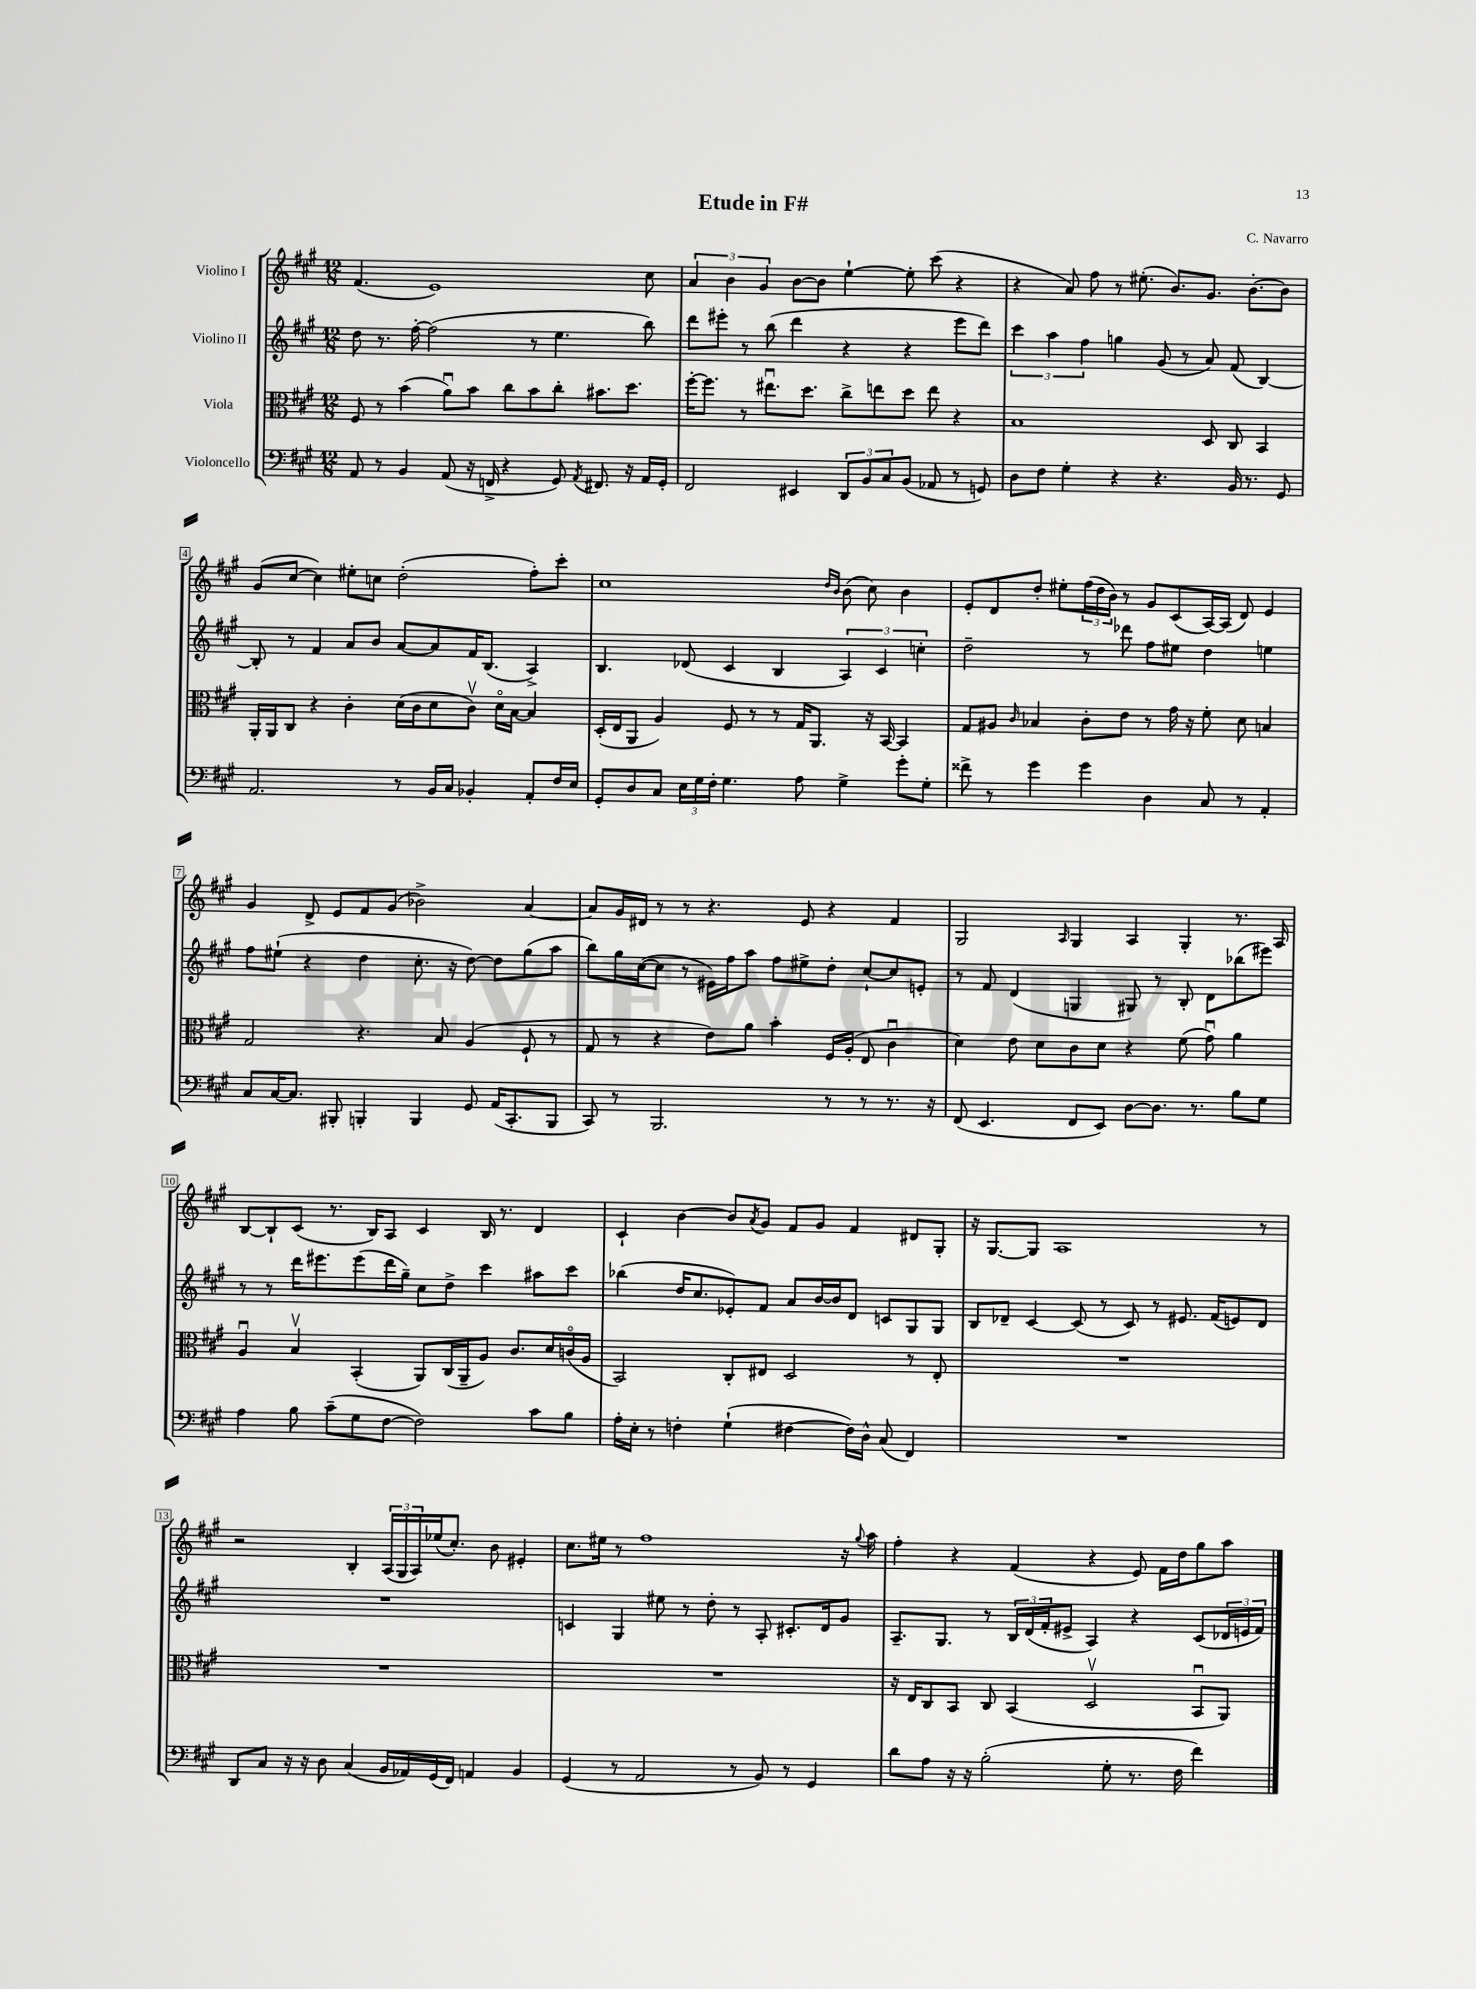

**kern	**kern	**kern	**kern
*part4	*part3	*part2	*part1
*staff4	*staff3	*staff2	*staff1
*I"Violoncello	*I"Viola	*I"Violino II	*I"Violino I
*clefF4	*clefC3	*clefG2	*clefG2
*k[f#c#g#]	*k[f#c#g#]	*k[f#c#g#]	*k[f#c#g#]
*M12/8	*M12/8	*M12/8	*M12/8
=1	=1	=1	=1
8AA/	8F#/	8dd\	(4.f#/
8r	8r	8.r	.
4BB/	(4b\	.	.
.	.	[16ff#'\	.
.	.	(2ff#\]	1e)
(8AA/	8au\L)	.	.
16r	8b\J	.	.
16FFn^/	.	.	.
4r	8cc#\L	.	.
.	8b\	8r	.
8GG#/)	8cc#'\J	4.ee\	.
8qAA/	.	.	.
8.FF#X/	8.b#X\L	.	.
16r	8.dd\J	.	.
16AA/LL	.	8bb\)	8cc#\
16GG#'/JJ	.	.	.
=2	=2	=2	=2
2FF#/	[16ff#'\KL	8ddd\L	6a/
.	8.ff#\J]	.	.
.	.	8eee#X'\J	.
.	.	.	6b\
.	8r	8r	.
.	.	.	6g#/
.	8.ee#Xu\L	(8bb\	.
4EE#X/	.	4ddd\	[8b\L
.	8.dd\J	.	.
.	.	.	8b\J]
12DD/L	8cc#^\L	4r	[4ee`\
12BB/	.	.	.
.	8een\	.	.
12C#/	.	.	.
(8BB/J	8dd\J	4r	8ee'\]
8AA-X/	8ee\	.	(8ccc#\
8r	4r	8eee#\L	4r
8GGn/)	.	8ddd\J)	.
=3	=3	=3	=3
8D\L	1B	6ccc#\	4r
8F#\J	.	.	.
.	.	6aa\	.
4G#'\	.	.	8a/)
.	.	6ff#\	.
.	.	.	8ff#\
4r	.	4ggn\	8r
.	.	.	(8.ee#X'\
4.r	.	(8g#/	.
.	.	.	8.b/L)
.	.	8r	.
.	8D/	8a/)	8.g#/J
16BB/	8C#/	(8f#/	.
8.r	.	.	[8.b'\L
.	4BB/	[4B/)	.
8GG#/	.	.	8b\J]
!!LO:LB:g=z
=4	=4	=4	=4
2.AA/	16AA'/LL	8B'/]	(8g#/L
.	16AA/J	.	.
.	8C#/J	8r	[8cc#/J
.	4r	4f#/	4cc#\])
.	4c#'\	8a/L	8ee#X'\L
.	.	8b/J	8ccn\J
8r	(16d\LL	[8a/L	(2dd'\
.	16c#\J	.	.
16BB/LL	8d\	8a/]	.
16C#/JJ	.	.	.
4BB-X'/	8c#v\J)	16f#/K	.
.	.	(8.B/J	.
.	16d\LL	.	.
.	[16B\JJ	.	.
8AA'/L	4B/]	4A^/)	8ff#'\L)
16F#/L	.	.	8ccc#'\J
16E/JJ	.	.	.
=5	=5	=5	=5
8GG#'/L	(16D'/LL	4.B/	1cc#
.	16E/J	.	.
8D/	8AA/J	.	.
8C#/J	4A/)	.	.
24E\LL	.	(8d-X/	.
24G#\	.	.	.
24F#'\JJ	.	.	.
4.G#\	8F#/	4c#/	.
.	8r	.	.
.	8r	4B/	.
8A\	16G#/KL	.	.
.	8.AA/J	.	.
.	.	.	16qqdd/LL
.	.	.	16qqb/JJ
4G#^\	.	6A/)	(8b\
.	16r	.	8cc#\)
.	.	6c#/	.
.	[16BB/	.	.
8g#'\L	4BB/]	.	4b\
.	.	6ccn'\	.
8G#'\J	.	.	.
=6	=6	=6	=6
8f##X^\	8G#/L	2dd~\	8e'/L
8r	8A#X/J	.	8d/
.	16qqc#/	.	.
4g#\	4B-X/	.	8dd'/J
.	.	.	8ee#X'\L
4g#\	8c#'\L	8r	(24ff#\L
.	.	.	24dd\
.	.	.	24b\JJ)
.	8e\J	8ddd-X\	8r
4D\	8r	8ff#\L	8g#/L
.	16g#\	8ee#X\J	(8c#/
.	16r	.	.
8C#/	8f#'\	4dd\	[16A/L)
.	.	.	(16A/JJ]
8r	8d\	.	8d/)
4AA'/	4Bn/	4een\	4e/
!!LO:LB:g=z
=7	=7	=7	=7
8C#/L	2G#/	8ff#\L	4g#/
[16C#/K	.	(8ee#X`\J	.
8.C#/J]	.	.	.
.	.	4r	8d^/
8BBB#X'/	.	.	8e/L
4BBBn'/	4.r	4dd\	8f#/
.	.	.	(8g#/J
4BBB/	.	8.cc#'\	2b-X^\)
.	8B/	.	.
.	.	16r	.
8GG#/	(4A/	[8dd\)	.
(16AA/KL	.	8dd\L]	.
8.CC#'/	.	.	.
.	8F#`/	(8gg#\	[4a/
8BBB/J	8r	8aa\J	.
=8	=8	=8	=8
8CC#/)	8G#/	8bb\L)	8a/L]
8r	8r	16gg#\L	16g#/L
.	.	([16cc#\J	16d#X/JJ
2.BBB/	4r	8cc#\J]	8r
.	.	8r	8r
.	8e\L)	16e#X\LL)	4.r
.	.	16ff#\J	.
.	8a\J	8aa\J	.
.	4b'\	8ff#\L	.
.	.	8ee#X^\	8e/
8r	16F#/LL	8dd'\J	4r
.	(16A'/JJ	.	.
8r	8E/	[8cc#`/L	.
8.r	4c#u\	8cc#/]	4f#/
.	.	8en'/J	.
16r	.	.	.
=9	=9	=9	=9
(8FF#/	4d\)	8r	2G#/
4.EE/	.	8f#/	.
.	8e\	(4d/	.
.	8d\L	.	.
.	.	.	16qqA/
8FF#/L	8c#\	4Gn/	4G#/
8EE/J)	8d\J	.	.
[8D\L	4r	8G#X/)	4A/
8.D\J]	.	8r	.
.	(8f#\	8B'/	4G#'/
8.r	.	.	.
.	8g#u\)	8d\L	.
8B\L	4a\	(8bb-X\	8.r
8G#\J	.	8eee#X\J)	.
.	.	.	16A/
!!LO:LB:g=z
=10	=10	=10	=10
4A\	4Au/	8r	[8B/L
.	.	8r	8B`/]
8B\	4Bv/	16ddd\KL	(8c#/J
.	.	8.eee#X\	.
(8c#~\L	.	.	8.r
8G#\	(4BB'/	(8eee#\	.
.	.	.	16B/KL)
[8F#\J	.	16ddd\L	8A/J
.	.	16gg#~\JJ)	.
2F#\])	8AA/L)	8cc#\L	4c#/
.	(16C#/L	8dd^\J	.
.	16AA~/J	.	.
.	8A/J)	4ccc#\	16B/
.	.	.	8.r
.	8.c#/L	.	.
8c#\L	.	8aa#X\L	4d/
.	16d/L	.	.
8B\J	(16cn/	8ccc#\J	.
.	16A/JJ	.	.
=11	=11	=11	=11
16A'\LL	2BB/)	(4bb-X\	4c#`/
16E'\JJ	.	.	.
8r	.	.	.
4Fn'\	.	16dd/KL	[4b\
.	.	8.cc#/	.
(4G#`\	8C#'/L	8e-X'/)	8b/L]
.	.	.	8qa/
.	8E#X/J	8f#/J	8g#/J
[4F#X\	2D/	8a/L	8f#/L
.	.	[16b/L	8g#/J
.	.	16b/J]	.
16F#\LL])	.	8d/J	4f#/
16D^^\JJ	.	.	.
(8C#/	.	8cn/L	.
4FF#/)	8r	8G#/	8d#X/L
.	8E#'/	8G#/J	8G#'/J
=12	=12	=12	=12
1.r	1.r	8B/L	16r
.	.	.	[8.G#/L
.	.	8d-X~/J	.
.	.	[4c#/	8G#/J]
.	.	.	1A
.	.	(8c#/]	.
.	.	8r	.
.	.	8c#/)	.
.	.	8r	.
.	.	8.e#X/	.
.	.	(16f#/KL	.
.	.	8en/)	.
.	.	8d-/J	8r
!!LO:LB:g=z
=13	=13	=13	=13
8DD/L	1.r	1.r	2r
8C#/J	.	.	.
16r	.	.	.
16r	.	.	.
8D\	.	.	.
(4C#/	.	.	4B'/
16BB/LL	.	.	(24A/LL
.	.	.	24G#/
16AA-X/)	.	.	.
.	.	.	24A/)
(16GG#/	.	.	(16ee-X/J
16FF#/JJ)	.	.	8.cc#'/J)
4AAn/	.	.	.
.	.	.	8b\
4BB/	.	.	4e#X'/
=14	=14	=14	=14
(4GG#/	1.r	4cn/	8.cc#\L
.	.	.	16ee#X\Jk
8r	.	4G#/	8r
2AA/	.	.	1ff#
.	.	8ee#X\	.
.	.	8r	.
.	.	8dd'\	.
8r	.	8r	.
8BB/)	.	8A'/	.
8r	.	8.c#X'/L	.
4GG#/	.	.	.
.	.	16d/k	.
.	.	8g#/J	16r
.	.	.	8qqgg#/
.	.	.	16aa\
=15	=15	=15	=15
8d\L	16r	8.A~/L	4ff#'\
.	16E/KL	.	.
8A\J	8C#/	.	.
.	.	8.G#/J	.
16r	8BB/J	.	4r
16r	.	.	.
(2B'\	8C#/	8r	.
.	(4BB/	24B/LL	(4f#/
.	.	(24d/	.
.	.	24f#'/J	.
.	.	8e#X^/J	.
.	2Dv/	4A/)	4r
8G#'\	.	.	.
8.r	.	4r	8e/)
.	.	.	16f#\LL
16F#\	.	.	16dd\J
4f#\)	8BBu/L	(8c#/L	8gg#\
.	8AA/J)	24d-X/L	8aa\J
.	.	24en/	.
.	.	24f#/JJ)	.
==	==	==	==
*-	*-	*-	*-
